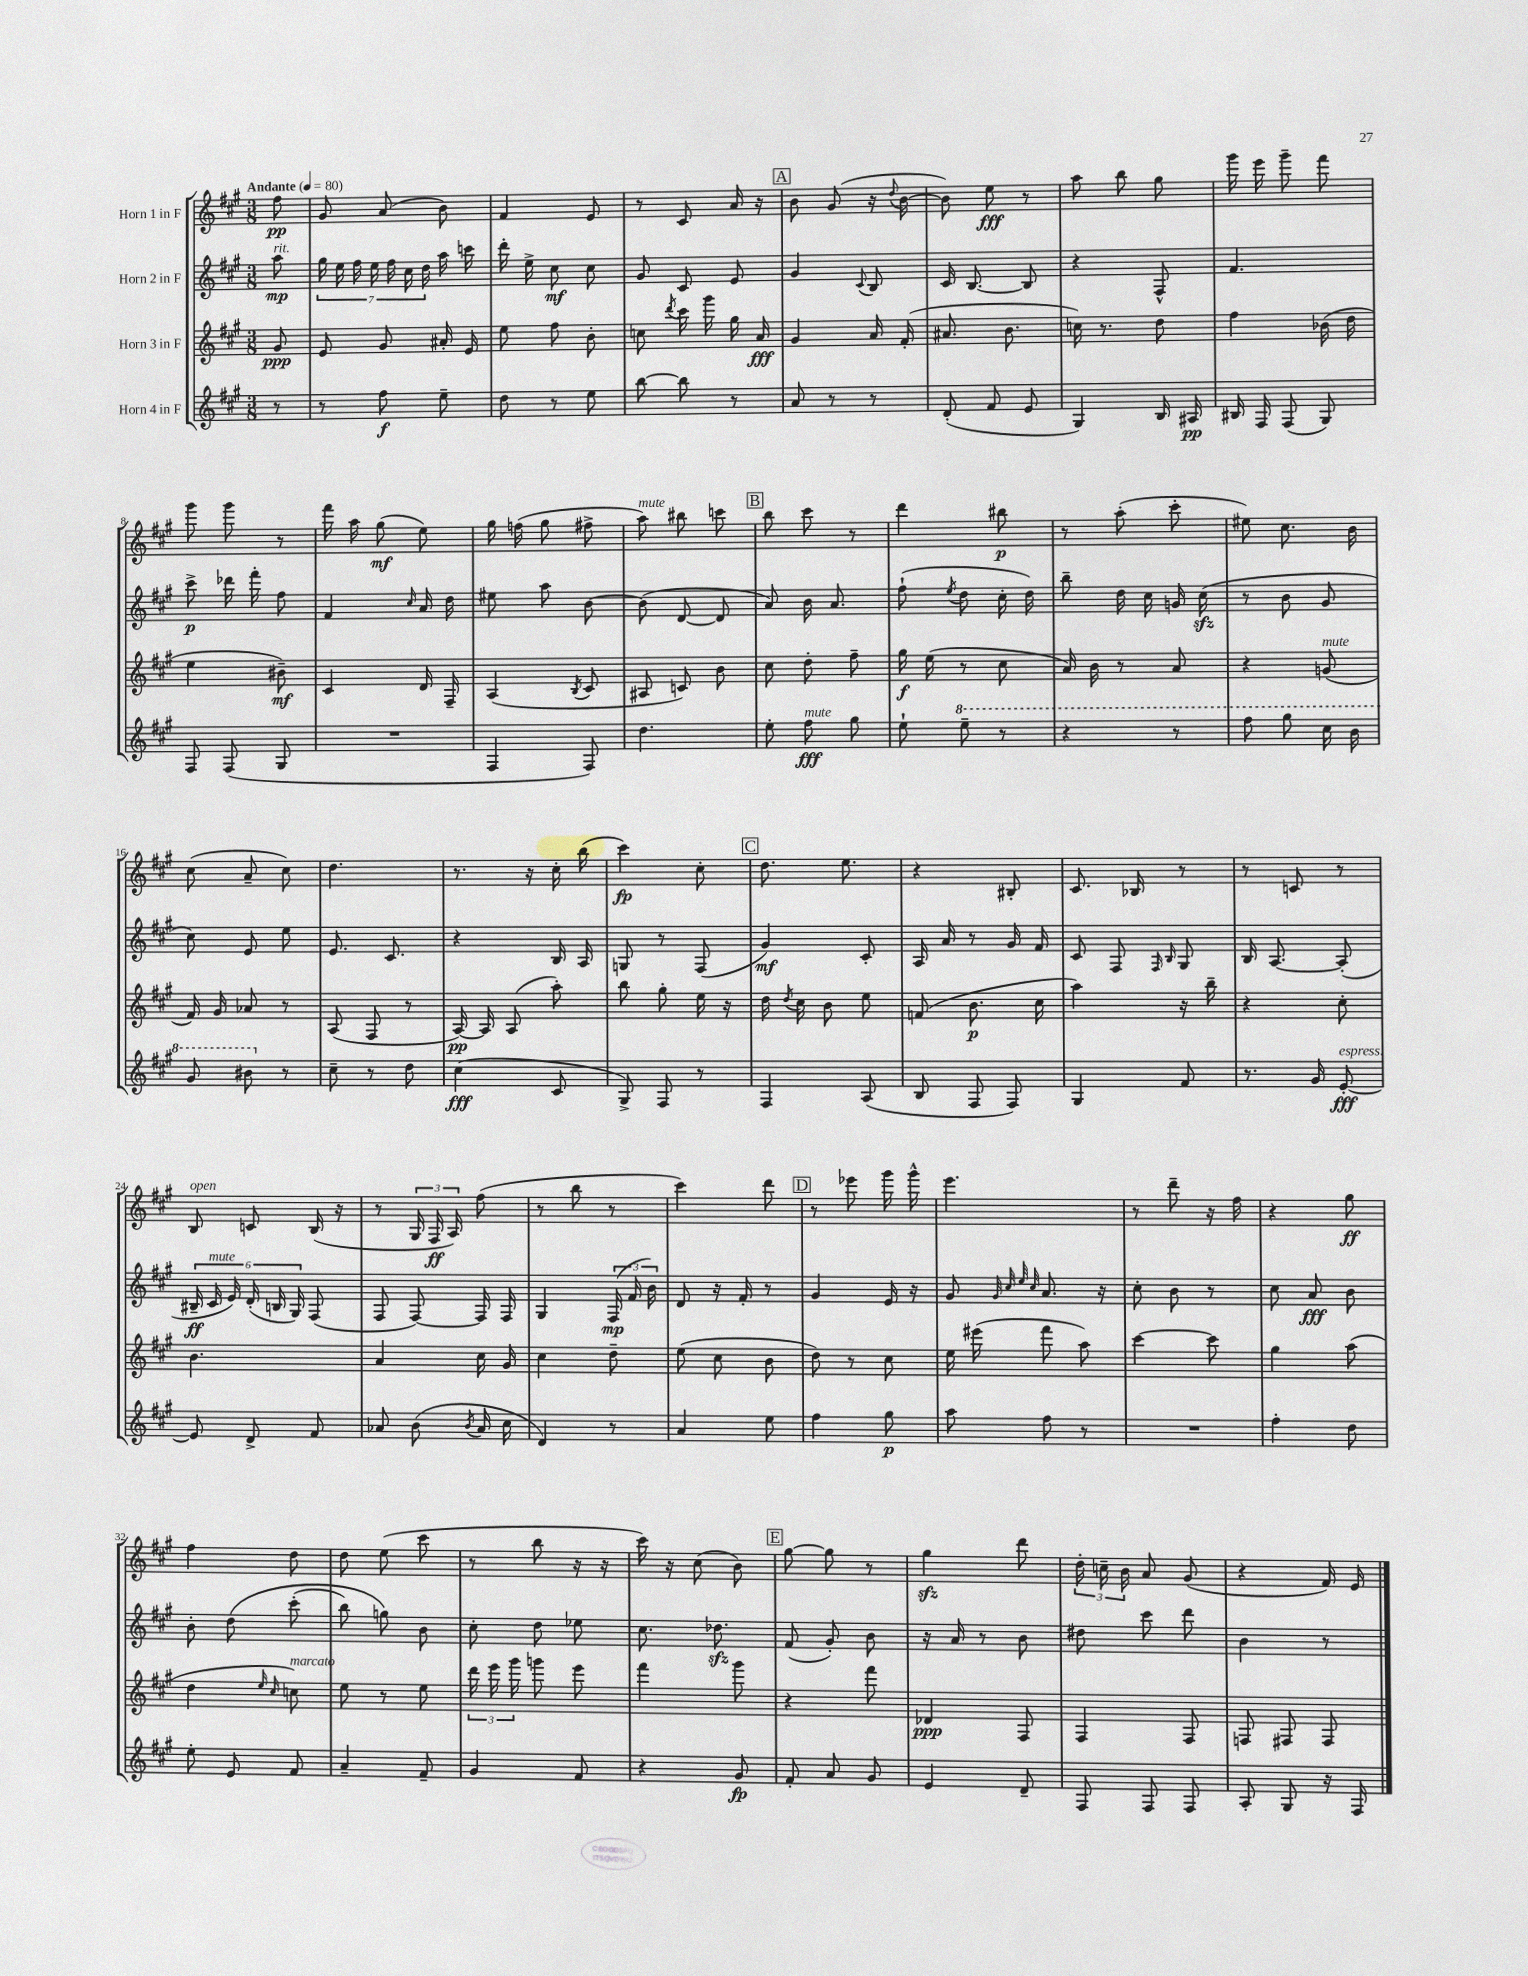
<<
\new StaffGroup <<
\new Staff = "s0" \with { instrumentName = "Horn 1 in F" } {
    \clef treble \key a \major \numericTimeSignature \time 3/8 \partial 8 \tempo "Andante" 4 = 80
    \autoBeamOff fis''8\pp |
    gis'8 a'8( b'8) |
    fis'4 e'8 |
    r8 cis'8 a'16 r16 |
    \mark \markup { \box "A" } b'8 gis'8( r16 \appoggiatura { d''8 } b'16~ |
    b'8) e''8\fff r8 |
    a''8 b''8 gis''8 |
    gis'''16 e'''16 gis'''8-- fis'''8 |
    gis'''8 gis'''8 r8 |
    fis'''16 a''16 gis''8\mf( e''8) |
    gis''16 f''16( gis''8 fis''8-> |
    a''8^\markup { \italic "mute" }) bis''8 c'''8 |
    \mark \markup { \box "B" } b''8 cis'''8 r8 |
    d'''4 bis''8\p |
    r8 a''8-.( cis'''8-. |
    eis''8) cis''8. b'16 |
    cis''8( a'8-- cis''8) |
    d''4. |
    r8. r16 cis''16-. b''16( |
    cis'''4\fp) cis''8-. |
    \mark \markup { \box "C" } d''8. e''8. |
    r4 bis8-. |
    cis'8. bes16 r8 |
    r8 c'8 r8 |
    b8^\markup { \italic "open" } c'8 b16( r16 |
    r8 \tuplet 3/2 { gis16 fis16\ff a16) } fis''8( |
    r8 b''8 r8 |
    cis'''4) d'''8 |
    \mark \markup { \box "D" } r8 ees'''8 gis'''16 gis'''16-^ |
    e'''4. |
    r8 d'''8-- r16 fis''16 |
    r4 gis''8\ff |
    fis''4 d''8 |
    d''8 e''8( cis'''8 |
    r8 b''8 r16 r16 |
    cis'''16) r16 cis''8( b'8) |
    \mark \markup { \box "E" } gis''8~ gis''8 r8 |
    gis''4\sfz d'''8 |
    \tuplet 3/2 { d''16-. c''16-- b'16 } a'8 gis'8( |
    r4 fis'16) e'16 \bar "|." |
}
\new Staff = "s1" \with { instrumentName = "Horn 2 in F" } {
    \clef treble \key a \major \numericTimeSignature \time 3/8 \partial 8
    \autoBeamOff a''8\mp^\markup { \italic "rit." } |
    \tuplet 7/4 { gis''16 e''16 fis''16 e''16 fis''16 cis''16 d''16 } a''16 c'''16 |
    d'''16-. e''16-> cis''8\mf cis''8 |
    gis'8 cis'8 e'8 |
    \mark \markup { \box "A" } gis'4 \appoggiatura { cis'8 } b8 |
    cis'16 b8.~ b8 |
    r4 fis8-^ |
    fis'4. |
    cis'''8->\p des'''16 fis'''16-. fis''8 |
    fis'4 \grace { cis''16 } a'16 d''16 |
    eis''8 a''8 b'8~ |
    b'8( d'8~ d'8 |
    \mark \markup { \box "B" } a'8) b'16 a'8. |
    fis''8-!( \acciaccatura { e''8 } d''8 cis''16-. d''16) |
    b''8-- d''16 cis''16 g'16 cis''16\sfz( |
    r8 b'8 gis'8 |
    cis''8) e'8 e''8 |
    e'8. cis'8. |
    r4 b16 a16 |
    g8 r8 fis8( |
    \mark \markup { \box "C" } gis'4\mf) cis'8-. |
    a16 a'16 r8 gis'16 fis'16 |
    cis'8 fis8 \grace { fis16 b16 } gis8 |
    b16 a8.~ a8-.( |
    \tuplet 6/4 { bis16--\ff cis'16^\markup { \italic "mute" } e'16) d'16-.( b16 gis16) } fis8( |
    fis8 fis8~) fis16 fis16 |
    gis4 \tuplet 3/2 { fis16\mp( fis'16 b'16) } |
    d'8 r16 fis'16-. r8 |
    \mark \markup { \box "D" } gis'4 e'16 r16 |
    gis'8 \grace { gis'32 cis''32 e''32 cis''32 } a'8. r16 |
    cis''8-. b'8 r8 |
    cis''8 a'8\fff b'8 |
    b'8-. d''8\( cis'''8-.( |
    b''8) g''8\) b'8 |
    cis''8-. d''8 ees''8 |
    cis''8. des''8.\sfz |
    \mark \markup { \box "E" } fis'8( gis'8-.) b'8 |
    r16 a'16 r8 b'8 |
    dis''8 cis'''8 d'''8 |
    b'4 r8 \bar "|." |
}
\new Staff = "s2" \with { instrumentName = "Horn 3 in F" } {
    \clef treble \key a \major \numericTimeSignature \time 3/8 \partial 8
    \autoBeamOff gis'8\ppp |
    e'8 gis'8 ais'16-. e'16 |
    e''8 fis''8 b'8-. |
    c''8 \acciaccatura { d'''8 } cis'''16 gis'''16 gis''16 a'16\fff |
    \mark \markup { \box "A" } gis'4 a'16 fis'16-.( |
    ais'8. b'8. |
    c''16) r8. d''8 |
    fis''4 bes'16( d''16 |
    e''4 bis'8--\mf) |
    cis'4 d'16 fis16-- |
    a4( \acciaccatura { b8 } cis'8 |
    ais8 c'8) b'8 |
    \mark \markup { \box "B" } cis''8 d''8-. fis''8-- |
    gis''16\f e''16( r8 cis''8 |
    a'16) b'16 r8 a'8 |
    r4 g'8^\markup { \italic "mute" }( |
    fis'16) gis'16 aes'8 r8 |
    a8( fis8 r8 |
    a16~\pp) a16 a8( a''8-.) |
    b''8 gis''8-. e''16 r16 |
    \mark \markup { \box "C" } d''16 \acciaccatura { d''8 } cis''16 b'8 e''8 |
    f'8( b'8.\p cis''16 |
    a''4) r16 b''16-- |
    r4 cis''8-. |
    b'4. |
    a'4 cis''16 gis'16 |
    cis''4 d''8-- |
    e''8( cis''8 b'8 |
    \mark \markup { \box "D" } d''8) r8 cis''8 |
    e''16 eis'''16( fis'''8 a''8) |
    cis'''4~ cis'''8 |
    gis''4 a''8( |
    d''4 \grace { e''16 cis''16 } c''8^\markup { \italic "marcato" }) |
    e''8 r8 e''8 |
    \tuplet 3/2 { d'''16 e'''16 gis'''16 } g'''8 e'''8 |
    fis'''4 gis'''8 |
    \mark \markup { \box "E" } r4 fis'''8 |
    des'4\ppp fis8 |
    fis4 fis8 |
    f8 fis8 fis8 \bar "|." |
}
\new Staff = "s3" \with { instrumentName = "Horn 4 in F" } {
    \clef treble \key a \major \numericTimeSignature \time 3/8 \partial 8
    \autoBeamOff r8 |
    r8 fis''8\f e''8-- |
    d''8 r8 e''8 |
    b''8~ b''8 r8 |
    \mark \markup { \box "A" } a'8 r8 r8 |
    d'8-.( fis'8 e'8 |
    gis4) b16 ais16\pp |
    bis16 fis16 fis8( gis8) |
    fis8 fis8( gis8 |
    R4. |
    fis4 fis8) |
    d''4. |
    \mark \markup { \box "B" } e''8-. fis''8\fff^\markup { \italic "mute" } gis''8 |
    e''8-! \ottava #1 e'''8-- r8 |
    r4 r8 |
    fis'''8 gis'''8 cis'''16 b''16 |
    gis''8 bis''8 \ottava #0 r8 |
    cis''8-- r8 d''8 |
    cis''4\fff( cis'8 |
    gis8->) fis8 r8 |
    \mark \markup { \box "C" } fis4 a8( |
    b8 fis8 fis8) |
    gis4 fis'8 |
    r8. gis'16 e'8~-.\fff^\markup { \italic "espress." } |
    e'8 d'8-> fis'8 |
    aes'8 b'8( \acciaccatura { b'8 } aes'16 cis''16 |
    d'4) r8 |
    a'4 e''8 |
    \mark \markup { \box "D" } fis''4 gis''8\p |
    a''8 fis''8 r8 |
    R4. |
    fis''4-. d''8 |
    e''8-. e'8 fis'8 |
    a'4-- fis'8-- |
    gis'4 fis'8 |
    r4 gis'8\fp |
    \mark \markup { \box "E" } fis'8-. a'8 gis'8 |
    e'4 d'8-- |
    fis8 fis8 fis8 |
    a8-. gis8 r16 fis16 \bar "|." |
}
>>
>>
